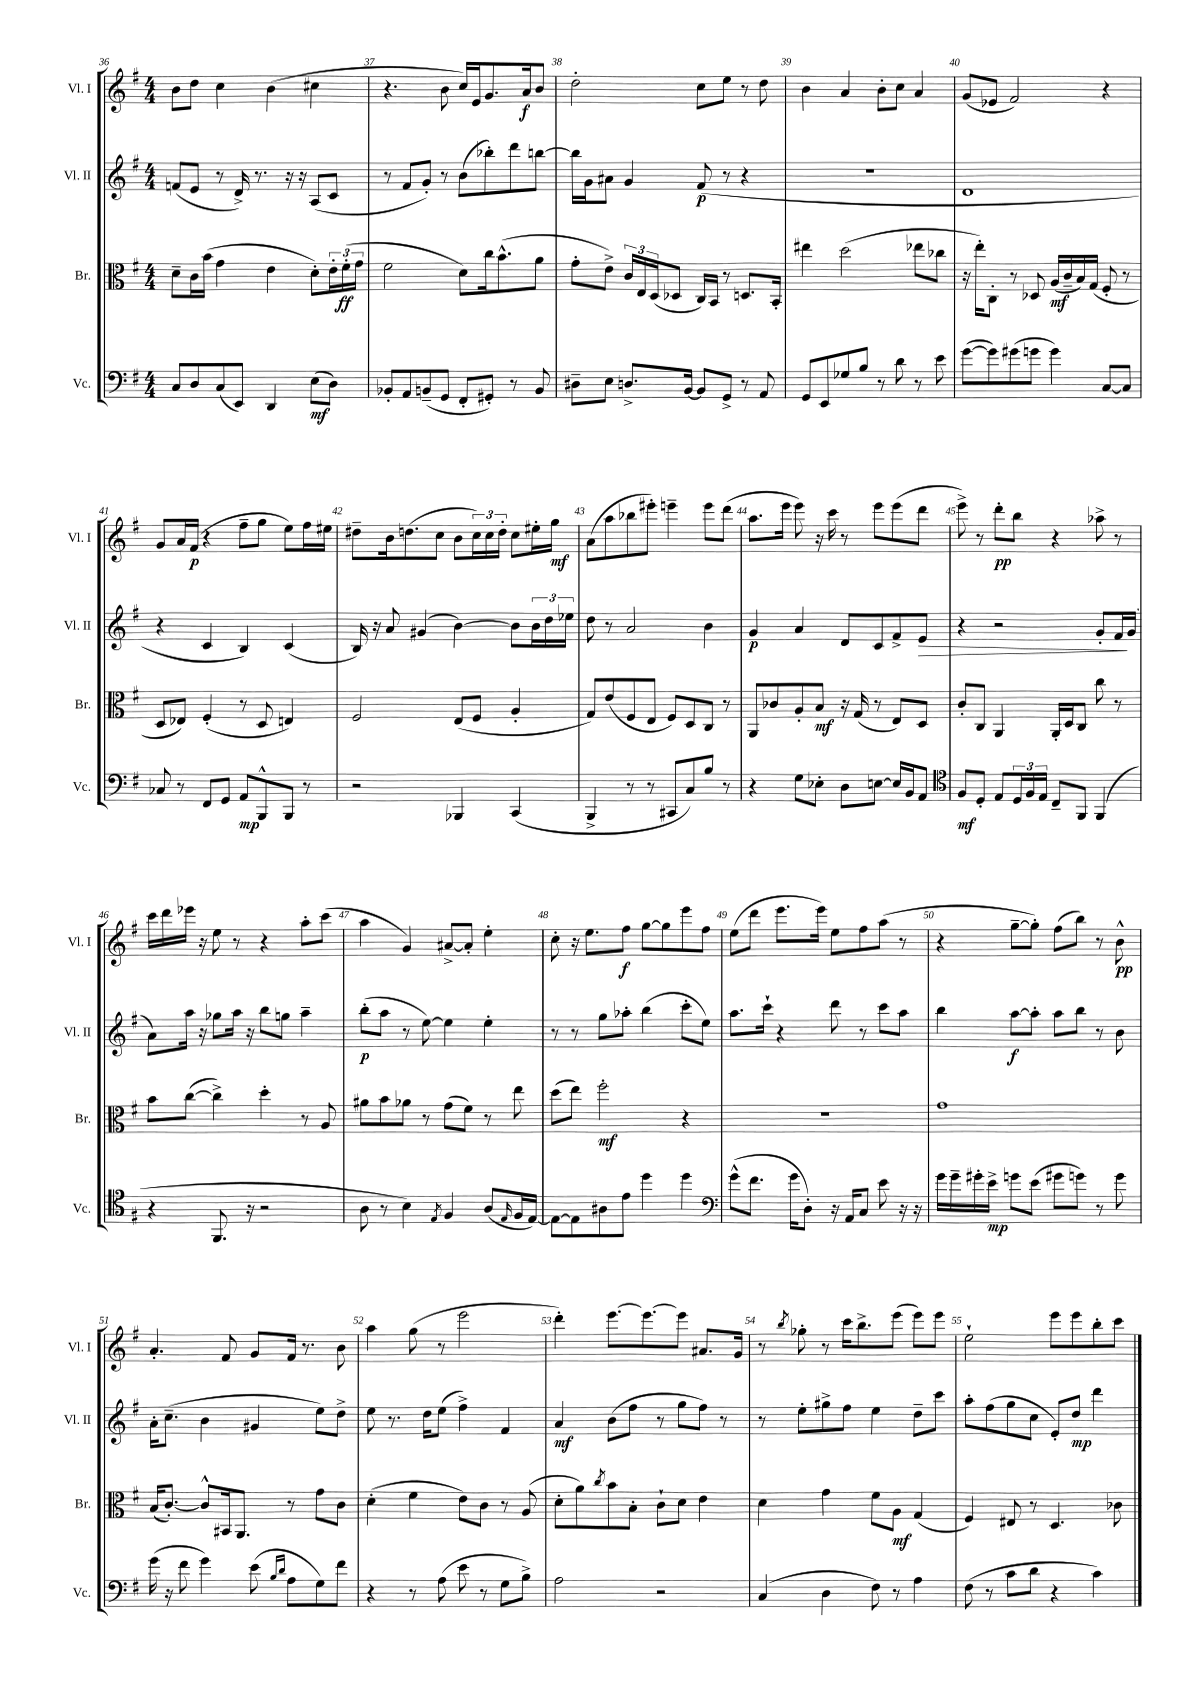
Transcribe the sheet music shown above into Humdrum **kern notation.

**kern	**dynam	**kern	**dynam	**kern	**dynam	**kern	**dynam
*part4	*part4	*part3	*part3	*part2	*part2	*part1	*part1
*staff4	*staff4	*staff3	*staff3	*staff2	*staff2	*staff1	*staff1
*I"Vc.	*	*I"Br.	*	*I"Vl. II	*	*I"Vl. I	*
*I'Vc.	*	*I'Br.	*	*I'Vl. II	*	*I'Vl. I	*
*clefF4	*	*clefC3	*	*clefG2	*	*clefG2	*
*k[f#]	*	*k[f#]	*	*k[f#]	*	*k[f#]	*
*M4/4	*	*M4/4	*	*M4/4	*	*M4/4	*
=36	=36	=36	=36	=36	=36	=36	=36
8C/L	.	8d~\L	.	(8fn/L	.	8b\L	.
8D/	.	16c\L	.	8e/J	.	8dd\J	.
.	.	(16b\JJ	.	.	.	.	.
(8C/	.	4g\	.	8r	.	4cc\	.
8EE/J)	.	.	.	16d^/)	.	.	.
.	.	.	.	8.r	.	.	.
4DD/	.	4e\	.	.	.	(4b\	.
.	.	.	.	16r	.	.	.
.	.	.	.	16r	.	.	.
(8E\L	mf	8d'\L)	.	(8A/L	.	4cc#X\	.
8D\J)	.	24e'\L	.	8c/J	.	.	.
.	.	(24f#'\	ff	.	.	.	.
.	.	24g\JJ	.	.	.	.	.
=37	=37	=37	=37	=37	=37	=37	=37
8BB-X'/L	.	2f#\	.	8r	.	4.r	.
8AA/	.	.	.	8f#/L	.	.	.
(8BBn~/	.	.	.	8g'/J)	.	.	.
8GG/J	.	.	.	8r	.	8b\	.
8FF#'/L	.	8d\L)	.	(8b\L	.	16cc/LL)	.
.	.	.	.	.	.	16e/J	.
8GG#X'/J)	.	16cc\k	.	8bb-X'\)	.	8.g/	.
.	.	(8.b^^\	.	.	.	.	.
8r	.	.	.	8ddd\	.	.	.
.	.	.	.	.	.	16a/k	f
8BB/	.	8a\J	.	[8bbn\J	.	8b/J	.
=38	=38	=38	=38	=38	=38	=38	=38
8D#X~\L	.	8g'\L	.	16bb\LL]	.	2dd'\	.
.	.	.	.	16g\J	.	.	.
8E\J	.	8e^\J)	.	8a#X\J	.	.	.
8.Dn^/L	.	24c/LL	.	4g/	.	.	.
.	.	24E/	.	.	.	.	.
.	.	(24D/J	.	.	.	.	.
.	.	8D-X/J	.	.	.	.	.
[16BB/Jk	.	.	.	.	.	.	.
8BB/L]	.	16C/LL)	.	(8f#/	p	8cc\L	.
.	.	16BB/JJ	.	.	.	.	.
8GG^/J	.	8r	.	8r	.	8ee\J	.
8r	.	8.Dn/L	.	4r	.	8r	.
8AA/	.	.	.	.	.	8dd\	.
.	.	16BB'/Jk	.	.	.	.	.
=39	=39	=39	=39	=39	=39	=39	=39
8GG/L	.	4ee#X\	.	1r	.	4b\	.
8EE/	.	.	.	.	.	.	.
8G-X/	.	(2dd\	.	.	.	4a/	.
8B/J	.	.	.	.	.	.	.
8r	.	.	.	.	.	8b'\L	.
8d\	.	.	.	.	.	8cc\J	.
8r	.	8ee-X\L	.	.	.	4a/	.
8e\	.	8cc-X\J	.	.	.	.	.
=40	=40	=40	=40	=40	=40	=40	=40
([8g\L	.	16r	.	1d	.	(8g/L	.
.	.	16ee'\KL)	.	.	.	.	.
8g\])	.	8C'\J	.	.	.	8e-X/J	.
(8g#X\	.	8r	.	.	.	2f#/)	.
8gn\J	.	8D-X/	.	.	.	.	.
4g\)	.	(16A/LL	mf	.	.	.	.
.	.	16c~/	.	.	.	.	.
.	.	16B/)	.	.	.	.	.
.	.	(16G/JJ	.	.	.	.	.
[8C/L	.	8F#'/	.	.	.	4r	.
8C/J]	.	8r	.	.	.	.	.
!!LO:LB:g=z
=41	=41	=41	=41	=41	=41	=41	=41
8C-X/	.	8D/L	.	4r	.	8g/L	.
8r	.	8E-X/J)	.	.	.	16a/L	.
.	.	.	.	.	.	(16f#/JJ	p
8FF#/L	.	(4F#'/	.	4c/	.	4r	.
8GG/J	.	.	.	.	.	.	.
8AA/L	mp	8r	.	4B/)	.	8ff#~\L	.
8BBB^^/	.	8D/	.	.	.	8gg\J	.
8BBB/J	.	4En/)	.	(4c/	.	8ee\L)	.
8r	.	.	.	.	.	16ff#\L	.
.	.	.	.	.	.	16ee#X\JJ	.
=42	=42	=42	=42	=42	=42	=42	=42
2r	.	2F#/	.	16B/)	.	8dd#X~\L	.
.	.	.	.	16r	.	.	.
.	.	.	.	8a/	.	16b\k	.
.	.	.	.	.	.	(8.ddn\	.
.	.	.	.	(4g#X/	.	.	.
.	.	.	.	.	.	8cc\J	.
4BBB-X/	.	(8E/L	.	[4b\)	.	8b\L	.
.	.	8F#/J	.	.	.	24cc\L)	.
.	.	.	.	.	.	24cc\	.
.	.	.	.	.	.	24dd'\JJ	.
(4CC/	.	4A'/	.	8b\L]	.	8cc\L	.
.	.	.	.	24b\L	.	16ee#X'\L	.
.	.	.	.	24dd\	.	.	.
.	.	.	.	.	.	16gg\JJ	mf
.	.	.	.	24ee-X\JJ	.	.	.
=43	=43	=43	=43	=43	=43	=43	=43
4BBB^/	.	8G/L)	.	8dd\	.	(8a\L	.
.	.	(8e/	.	8r	.	8aa\	.
8r	.	8F#/	.	2a/	.	8bb-X\	.
8r	.	8E/J	.	.	.	8eee#X'\J)	.
8CC#X/L	.	8F#/L)	.	.	.	4eeen~\	.
8C/)	.	8D/	.	.	.	.	.
8B/J	.	8C/J	.	4b\	.	8eee\L	.
8r	.	8r	.	.	.	(8ddd\J	.
=44	=44	=44	=44	=44	=44	=44	=44
4r	.	8AA/L	.	4g/	p	8.aa\L	.
.	.	8c-X/	.	.	.	.	.
.	.	.	.	.	.	16eee\Jk	.
8G\L	.	8A'/	.	4a/	.	8eee\)	.
8E-X'\J	.	8B/J	mf	.	.	16r	.
.	.	.	.	.	.	16ccc\	.
8D\L	.	16r	.	8d/L	.	8r	.
.	.	(16G/	.	.	.	.	.
[8En\J	.	8r	.	8c/	.	8eee\L	.
16E/LL]	.	8E/L)	.	8f#^/	.	(8eee\	.
16BB/J	.	.	.	.	.	.	.
!	!	!	!	!	!LO:HP:b	!	!
8AA/J	.	8D/J	.	8e/J	>	8ddd\J	.
=45	=45	=45	=45	=45	=45	=45	=45
*clefC4	*	*	*	*	*	*	*
8F#/L	mf	8c'/L	.	4r	.	8eee^\)	.
8D'/J	.	8C/J	.	.	.	8r	.
8E/L	.	4AA/	.	2r	.	8ddd'\L	pp
24D/L	.	.	.	.	.	8bb\J	.
24F#/	.	.	.	.	.	.	.
24E/JJ	.	.	.	.	.	.	.
8C~/L	.	16AA'/LL	.	.	.	4r	.
.	.	16D/J	.	.	.	.	.
8FF#/J	.	8C/J	.	.	.	.	.
(4FF#/	.	8cc\	.	8g'/L	.	8aa-X^\	.
.	.	8r	.	16f#/L	.	8r	.
.	.	.	.	(16g/JJ	]	.	.
!!LO:LB:g=z
=46	=46	=46	=46	=46	=46	=46	=46
4r	.	8b\L	.	8a\L)	.	16ccc\LL	.
.	.	.	.	.	.	16ddd\	.
.	.	([8cc\J	.	16aa\Jk	.	16eee-X\JJ	.
.	.	.	.	16r	.	16r	.
8.FF#/	.	4cc^\])	.	8gg-X\L	.	8ee\	.
.	.	.	.	16aa\Jk	.	8r	.
16r	.	.	.	16r	.	.	.
2r	.	4dd'\	.	8bb\L	.	4r	.
.	.	.	.	8ggn\J	.	.	.
.	.	8r	.	4aa~\	.	8aa'\L	.
.	.	8A/	.	.	.	(8ccc\J	.
=47	=47	=47	=47	=47	=47	=47	=47
8A\	.	8a#X\L	.	(8bb'\L	p	4aa\	.
8r	.	8b\	.	8aa\J	.	.	.
4B\)	.	8a-X\J	.	8r	.	4g/)	.
.	.	8r	.	[8ee\)	.	.	.
8qE/	.	.	.	.	.	.	.
4F#/	.	(8g\L	.	4ee\]	.	[8a#X^/L	.
.	.	8f#\J)	.	.	.	8a#'/J]	.
(8A/L	.	8r	.	4ee'\	.	4ee'\	.
16qqE/	.	.	.	.	.	.	.
16F#/L	.	8ee\	.	.	.	.	.
[16E/JJ)	.	.	.	.	.	.	.
=48	=48	=48	=48	=48	=48	=48	=48
8E\L_	.	(8dd\L	.	8r	.	8cc'\	.
8E\]	.	8ee\J)	.	8r	.	16r	.
.	.	.	.	.	.	8.ee\L	.
8A#X\	.	2ff#'\	mf	8gg\L	.	.	.
8e\J	.	.	.	8aa-X'\J	.	8ff#\J	f
4dd\	.	.	.	(4bb\	.	[8gg\L	.
.	.	.	.	.	.	8gg\]	.
4dd\	.	4r	.	8ccc'\L	.	8eee\	.
.	.	.	.	8ee\J)	.	8ff#\J	.
=49	=49	=49	=49	=49	=49	=49	=49
*clefF4	*	*	*	*	*	*	*
(8g^^\L	.	1r	.	8.aa\L	.	(8ee\L	.
8.f#\J	.	.	.	.	.	8ddd\J	.
.	.	.	.	16ccc`\Jk	.	.	.
.	.	.	.	4r	.	8.eee\L	.
16g\KL	.	.	.	.	.	.	.
8D'\J)	.	.	.	.	.	.	.
.	.	.	.	.	.	16eee\Jk)	.
16r	.	.	.	8ddd\	.	8ee\L	.
16AA/KL	.	.	.	.	.	.	.
8C/J	.	.	.	8r	.	8ff#\	.
8e\	.	.	.	8ccc\L	.	(8aa\J	.
16r	.	.	.	8aa\J	.	8r	.
16r	.	.	.	.	.	.	.
=50	=50	=50	=50	=50	=50	=50	=50
16g\LL	.	1g	.	4bb\	.	4r	.
16g~\	.	.	.	.	.	.	.
16g#X'\	.	.	.	.	.	.	.
16e^\JJ	mp	.	.	.	.	.	.
8gn\L	.	.	.	[8aa\L	f	[8gg~\L	.
(8e\J	.	.	.	8aa'\J]	.	8gg'\J])	.
8g#X\L	.	.	.	8aa\L	.	(8ff#\L	.
8gn\J)	.	.	.	8bb\J	.	8bb\J)	.
8r	.	.	.	8r	.	8r	.
8g\	.	.	.	8b\	.	8b^^\	pp
!!LO:LB:g=z
=51	=51	=51	=51	=51	=51	=51	=51
(16g\	.	(16B/KL	.	16a'\KL	.	4.a'/	.
16r	.	[8.c'/J)	.	(8.cc~\J	.	.	.
8f#\	.	.	.	.	.	.	.
4g\)	.	8c^^/L]	.	4b\	.	.	.
.	.	16BB#X/k	.	.	.	8f#/	.
.	.	8.AA/J	.	.	.	.	.
(8e\	.	.	.	4g#X/	.	8g/L	.
16qqB/LL	.	.	.	.	.	.	.
16qqd/JJ	.	.	.	.	.	.	.
8A\L	.	8r	.	.	.	16f#/Jk	.
.	.	.	.	.	.	8.r	.
8G\)	.	8g\L	.	8ee\L)	.	.	.
8f#\J	.	8c\J	.	8dd^\J	.	8b\	.
=52	=52	=52	=52	=52	=52	=52	=52
4r	.	(4d'\	.	8ee\	.	4aa\	.
.	.	.	.	8.r	.	.	.
8r	.	4f#\	.	.	.	(8gg\	.
.	.	.	.	16dd\KL	.	.	.
(8A\	.	.	.	(8ee\J	.	8r	.
8e\	.	8e\L)	.	4ff#^\)	.	2eee\	.
8r	.	8c\J	.	.	.	.	.
8G\L	.	8r	.	4f#/	.	.	.
8B^\J)	.	(8A/	.	.	.	.	.
=53	=53	=53	=53	=53	=53	=53	=53
2A\	.	8d'\L	.	4a/	mf	4ddd'\)	.
.	.	8a\)	.	.	.	.	.
.	.	8qcc/	.	.	.	.	.
.	.	8b\	.	(8b\L	.	[8.eee\L	.
.	.	8B'\J	.	8ff#\J	.	.	.
.	.	.	.	.	.	8.eee\_	.
2r	.	8c`\L	.	8r	.	.	.
.	.	8d\J	.	8gg\L	.	8eee\J]	.
.	.	4e\	.	8ff#\J)	.	8.a#X/L	.
.	.	.	.	8r	.	.	.
.	.	.	.	.	.	16g/Jk	.
=54	=54	=54	=54	=54	=54	=54	=54
(4C/	.	4d\	.	8r	.	8r	.
.	.	.	.	.	.	8qbb/	.
.	.	.	.	8ee'\L	.	8gg-X'\	.
4D\	.	4g\	.	8gg#X^\	.	8r	.
.	.	.	.	8ff#\J	.	16ccc\KL	.
.	.	.	.	.	.	8.bb^\	.
8F#\)	.	8f#\L	.	4ee\	.	.	.
8r	.	8A\J	mf	.	.	(8eee\J	.
4A\	.	(4G/	.	8dd~\L	.	8eee\L)	.
.	.	.	.	8ccc\J	.	8eee\J	.
=55	=55	=55	=55	=55	=55	=55	=55
(8F#\	.	4F#/)	.	8aa'\L	.	2ee`\	.
8r	.	.	.	(8ff#\	.	.	.
8c\L	.	8E#X/	.	8gg\	.	.	.
8d\J	.	8r	.	8cc\J	.	.	.
4r	.	4.D/	.	8e'/L)	.	8eee\L	.
.	.	.	.	8dd/J	mp	8eee\	.
4c\)	.	.	.	4ddd\	.	8bb'\	.
.	.	8c-X\	.	.	.	8ccc\J	.
==	==	==	==	==	==	==	==
*-	*-	*-	*-	*-	*-	*-	*-
